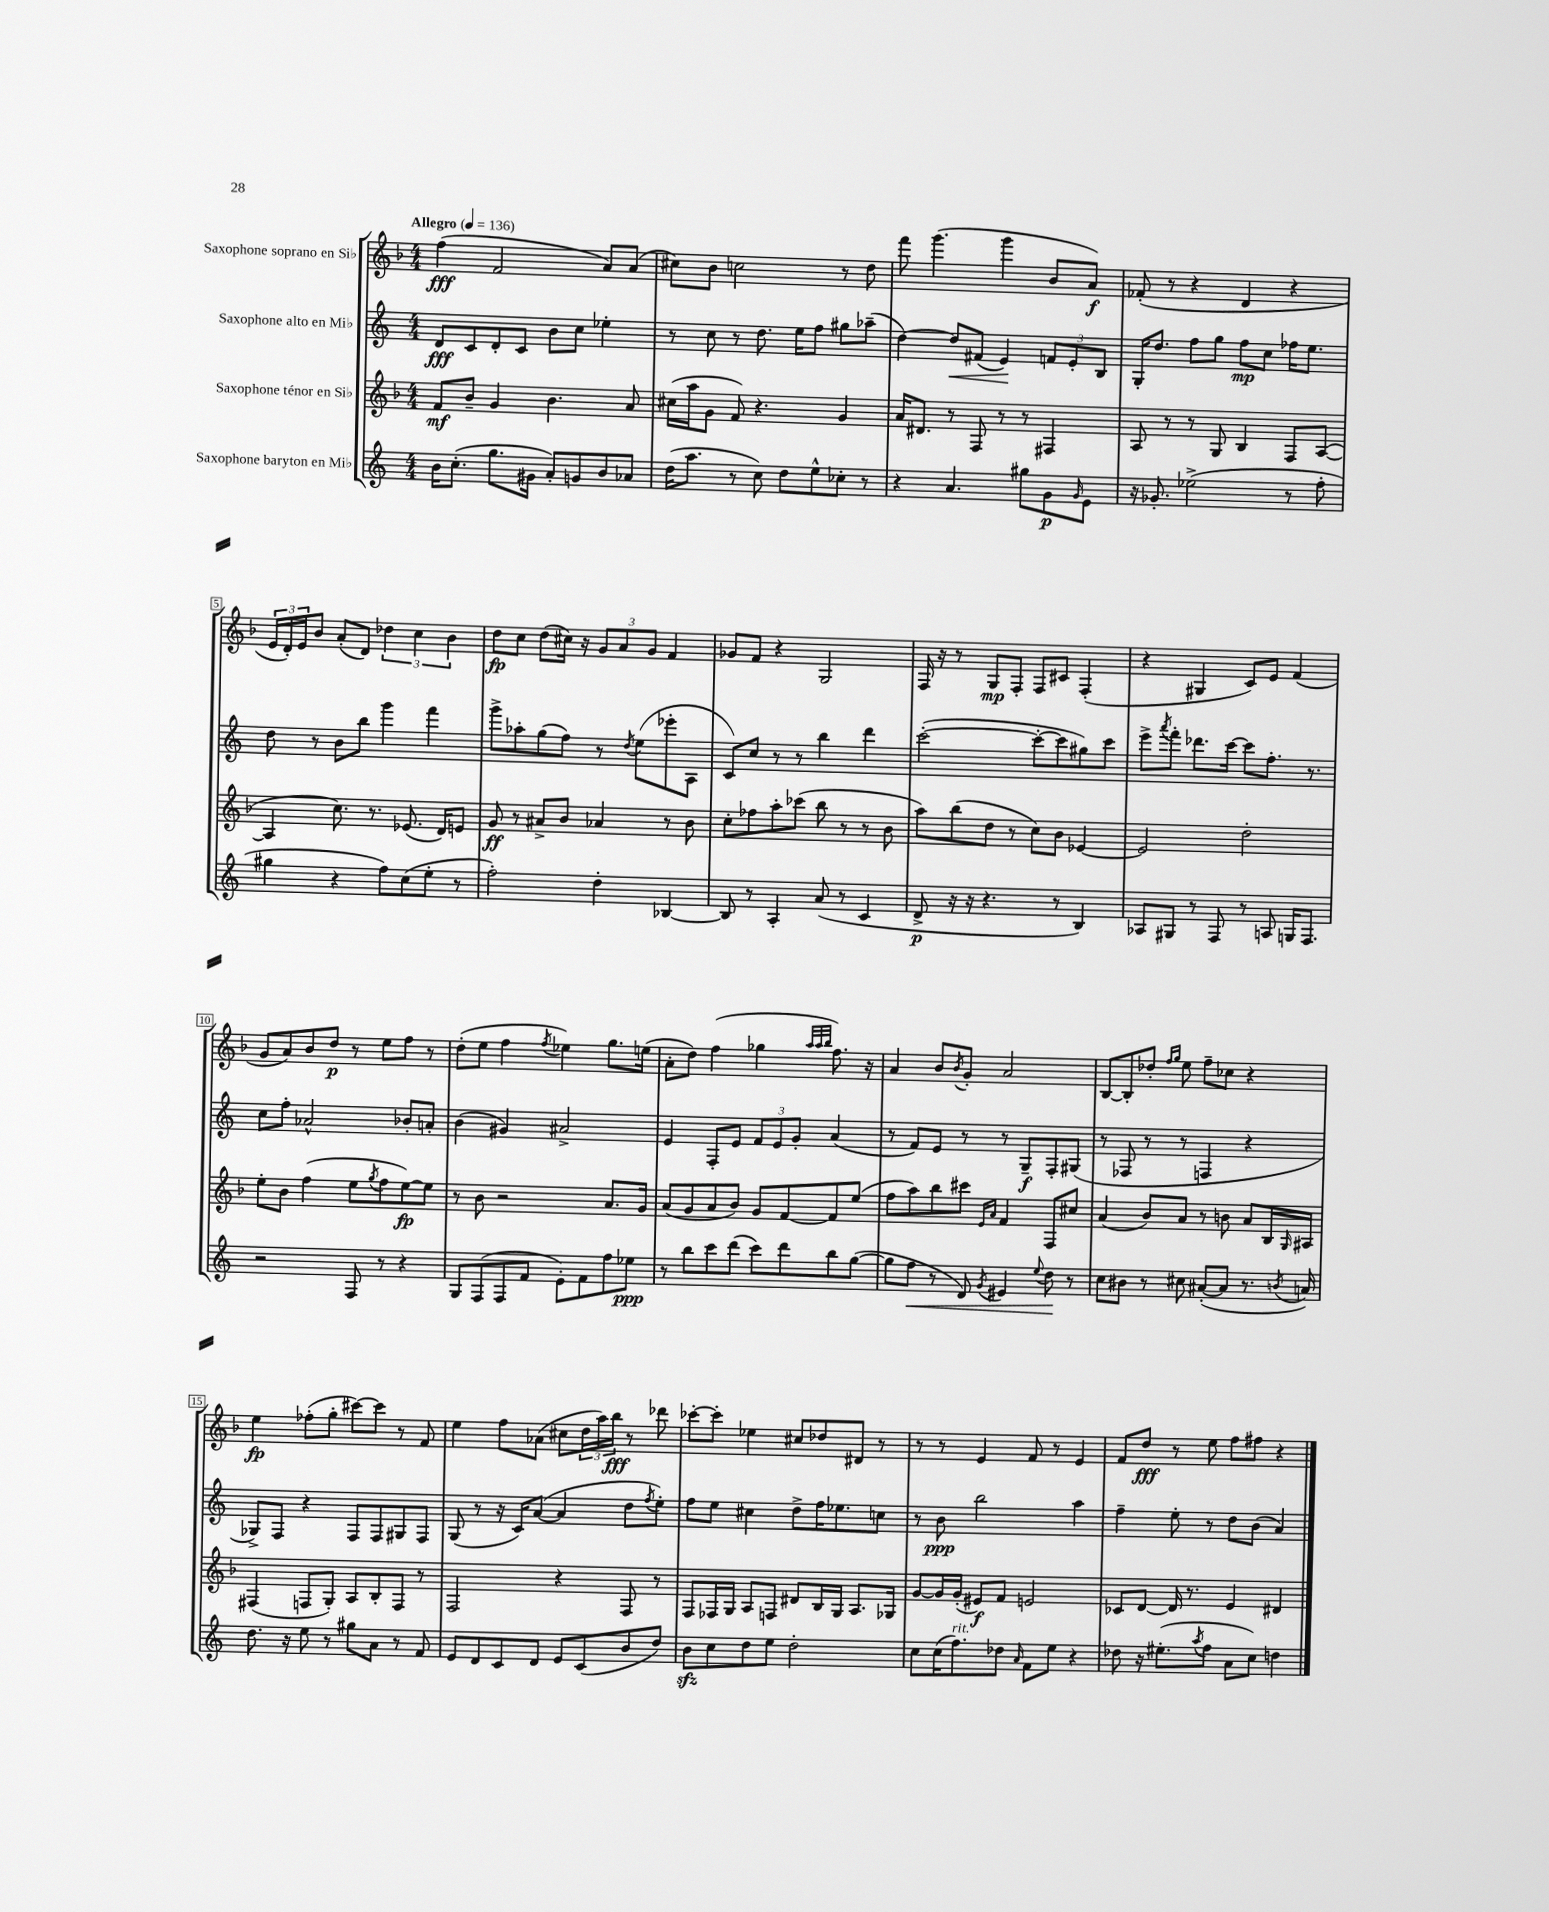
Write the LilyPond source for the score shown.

<<
\new StaffGroup <<
\new Staff = "s0" \with { instrumentName = "Saxophone soprano en Sib" } {
    \clef treble \key f \major \numericTimeSignature \time 4/4 \tempo "Allegro" 4 = 136
    f''4\fff( f'2 a'8) a'8( |
    cis''8) bes'8 c''2 r8 d''8 |
    f'''8 g'''4.( g'''4 bes'8 a'8\f) |
    fes'8-.( r8 r4 d'4 r4 |
    \tuplet 3/2 { e'16 d'16-.) e'16 } bes'8 a'8-.( d'8) \tuplet 3/2 { des''4 c''4 bes'4 } |
    d''8\fp c''8 d''8( cis''16) r16 \tuplet 3/2 { g'8 a'8 g'8 } f'4 |
    ges'8 f'8 r4 g2 |
    f16 r16 r8 g8\mp f8-. f8 cis'8 f4-.( |
    r4 gis4 c'8) e'8 f'4( |
    g'8 a'8) bes'8 d''8\p r8 e''8 f''8 r8 |
    d''8-.( e''8 f''4 \acciaccatura { f''8 } ees''4) g''8. e''16( |
    a'8-. d''8) f''4( ges''4 \grace { a''32 a''32 bes''32 } f''8.) r16 |
    a'4 bes'8 \acciaccatura { bes'8 } g'8-. a'2 |
    bes8~ bes8-. des''8-. \grace { f''16 g''16 } e''8 f''8-- ces''8 r4 |
    e''4\fp fes''8-.( g''8-. cis'''8~) cis'''8 r8 f'8 |
    e''4 f''8 aes'8( cis''8 \tuplet 3/2 { d''16 a''16) bes''16\fff } r8 des'''8 |
    ces'''8~-. ces'''8-. ees''4 cis''8 des''8 dis'8 r8 |
    r8 r8 e'4 f'8 r8 e'4 |
    f'8 d''8\fff r8 e''8 f''8 fis''8 r4 \bar "|." |
}
\new Staff = "s1" \with { instrumentName = "Saxophone alto en Mib" } {
    \clef treble \key c \major \numericTimeSignature \time 4/4
    d'8\fff c'8 d'8-. c'8 b'8 c''8 ees''4-. |
    r8 c''8 r8 d''8. e''16 f''8 gis''8 aes''8--( |
    d''4~) d''8\< fis'8( e'4\!) \tuplet 3/2 { f'8 e'8-. b8 } |
    g16-. d''8. f''8 g''8 f''8\mp c''8 fes''16 e''8. |
    d''8 r8 b'8 b''8 g'''4 f'''4 |
    g'''8-> aes''8-. g''8( f''8) r8 \acciaccatura { d''8 } e''8( ees'''8-. a8 |
    c'8) c''8 r8 r8 b''4 d'''4 |
    c'''2~-.( c'''8~-. c'''8 gis''8) c'''8 |
    e'''8-> \acciaccatura { a'''8 } f'''8-. des'''8. c'''16~ c'''8 f''8.-. r8. |
    c''8 f''8-. aes'2-^ bes'8-. a'8-. |
    b'4( gis'4) ais'2-> |
    e'4 f8-. e'8 \tuplet 3/2 { f'8 e'8 g'8-. } a'4( |
    r8 f'8) e'8 r8 r8 g8--\f f8-. gis8( |
    r8 fes8 r8 r8 f4 r4 |
    ges8->) f8 r4 f8 f8 gis8 f8 |
    g8( r8 r16 c'16) a'8~( a'4 d''8 \acciaccatura { f''8 } e''8-.) |
    f''8 e''8 cis''4 d''8-> f''16 ees''8. c''8 |
    r8 b'8\ppp b''2 a''4 |
    f''4-- e''8-. r8 d''8 b'8( a'4) \bar "|." |
}
\new Staff = "s2" \with { instrumentName = "Saxophone ténor en Sib" } {
    \clef treble \key f \major \numericTimeSignature \time 4/4
    f'8\mf bes'8-- g'4 bes'4. a'8 |
    cis''16( a''16 g'8 f'8) r4. g'4 |
    a'16 dis'8. r8 f8 r8 r8 fis4 |
    a8 r8 r8 g8 bes4 f8 a8~( |
    a4 c''8.) r8. ees'8.( d'16) e'8 |
    g'8\ff r8 ais'8-> bes'8 aes'4 r8 bes'8 |
    c''8-. fes''8 a''8-. ces'''8( bes''8 r8 r8 bes'8 |
    a''8) bes''8( d''8 r8 c''8) bes'8 ees'4~ |
    ees'2 d''2-. |
    e''8-. bes'8 f''4( e''8 \acciaccatura { g''8 } f''8 e''8~\fp) e''8 |
    r8 bes'8 r2 a'8. g'16 |
    a'8( g'8 a'8 bes'8) g'8 f'8~ f'8 e''8( |
    f''8 a''8) bes''8 cis'''8 \grace { e'16 a'16 } f'4 f8 cis''8 |
    a'4( bes'8) a'8 r8 b'8 a'8 bes16 \grace { g16 } ais16 |
    fis4( f8 g8-.) a8 bes8-. f8 r8 |
    f2 r4 f8 r8 |
    f8 fes16 g16 a8 f8 dis'8 bes16 g16 a8. ges16 |
    g'8~ g'16 g'16-.( eis'8\f) f'8 e'2 |
    ces'8 d'8~ d'16 r8. e'4 dis'4 \bar "|." |
}
\new Staff = "s3" \with { instrumentName = "Saxophone baryton en Mib" } {
    \clef treble \key c \major \numericTimeSignature \time 4/4
    b'16 c''8.-.( g''8. gis'16 a'8-.) g'8 b'8 aes'8 |
    d''16( a''8. r8 c''8) d''8 e''8-^ ces''8-. r8 |
    r4 a'4. gis''8 g'8\p \grace { g'16 } e'8 |
    r16 ges'8.-. ees''2->( r8 f''8-. |
    gis''4 r4 f''8) c''8( e''8-. r8 |
    f''2-.) d''4-. bes4~ |
    bes8 r8 a4-. a'8( r8 c'4 |
    d'8->\p r16 r16 r4. r8 b4) |
    aes8 gis8 r8 f8 r8 a8 g16 f8. |
    r2 f8 r8 r4 |
    g8 f8( f8 f'8 e'8-.) f'8 f''8 ees''8\ppp |
    r8 b''8 c'''8 d'''8( c'''8) d'''8 b''8 g''8~( |
    g''8 f''8\< r8 d'8) \acciaccatura { g'8 } eis'4 \appoggiatura { e''8 } d''8\! r8 |
    c''8 bis'8 r8 cis''8 ais'8~-.( ais'8 r8. \acciaccatura { b'8 } a'16) |
    d''8. r16 e''8 r8 gis''8 a'8 r8 f'8 |
    e'8 d'8 c'8 d'8 e'8 c'8( b'8 d''8) |
    b'8\sfz c''8 d''8 e''8 d''2-. |
    c''8 c''16( f''8.^\markup { \italic "rit." }) des''8 \grace { a'16 } f'8 e''8 r4 |
    des''8 r16 eis''8.-.( \acciaccatura { a''8 } f''8 a'8 c''8) d''4 \bar "|." |
}
>>
>>
\layout { \context { \Score \override BarNumber.stencil = #(make-stencil-boxer 0.1 0.3 ly:text-interface::print) } }
